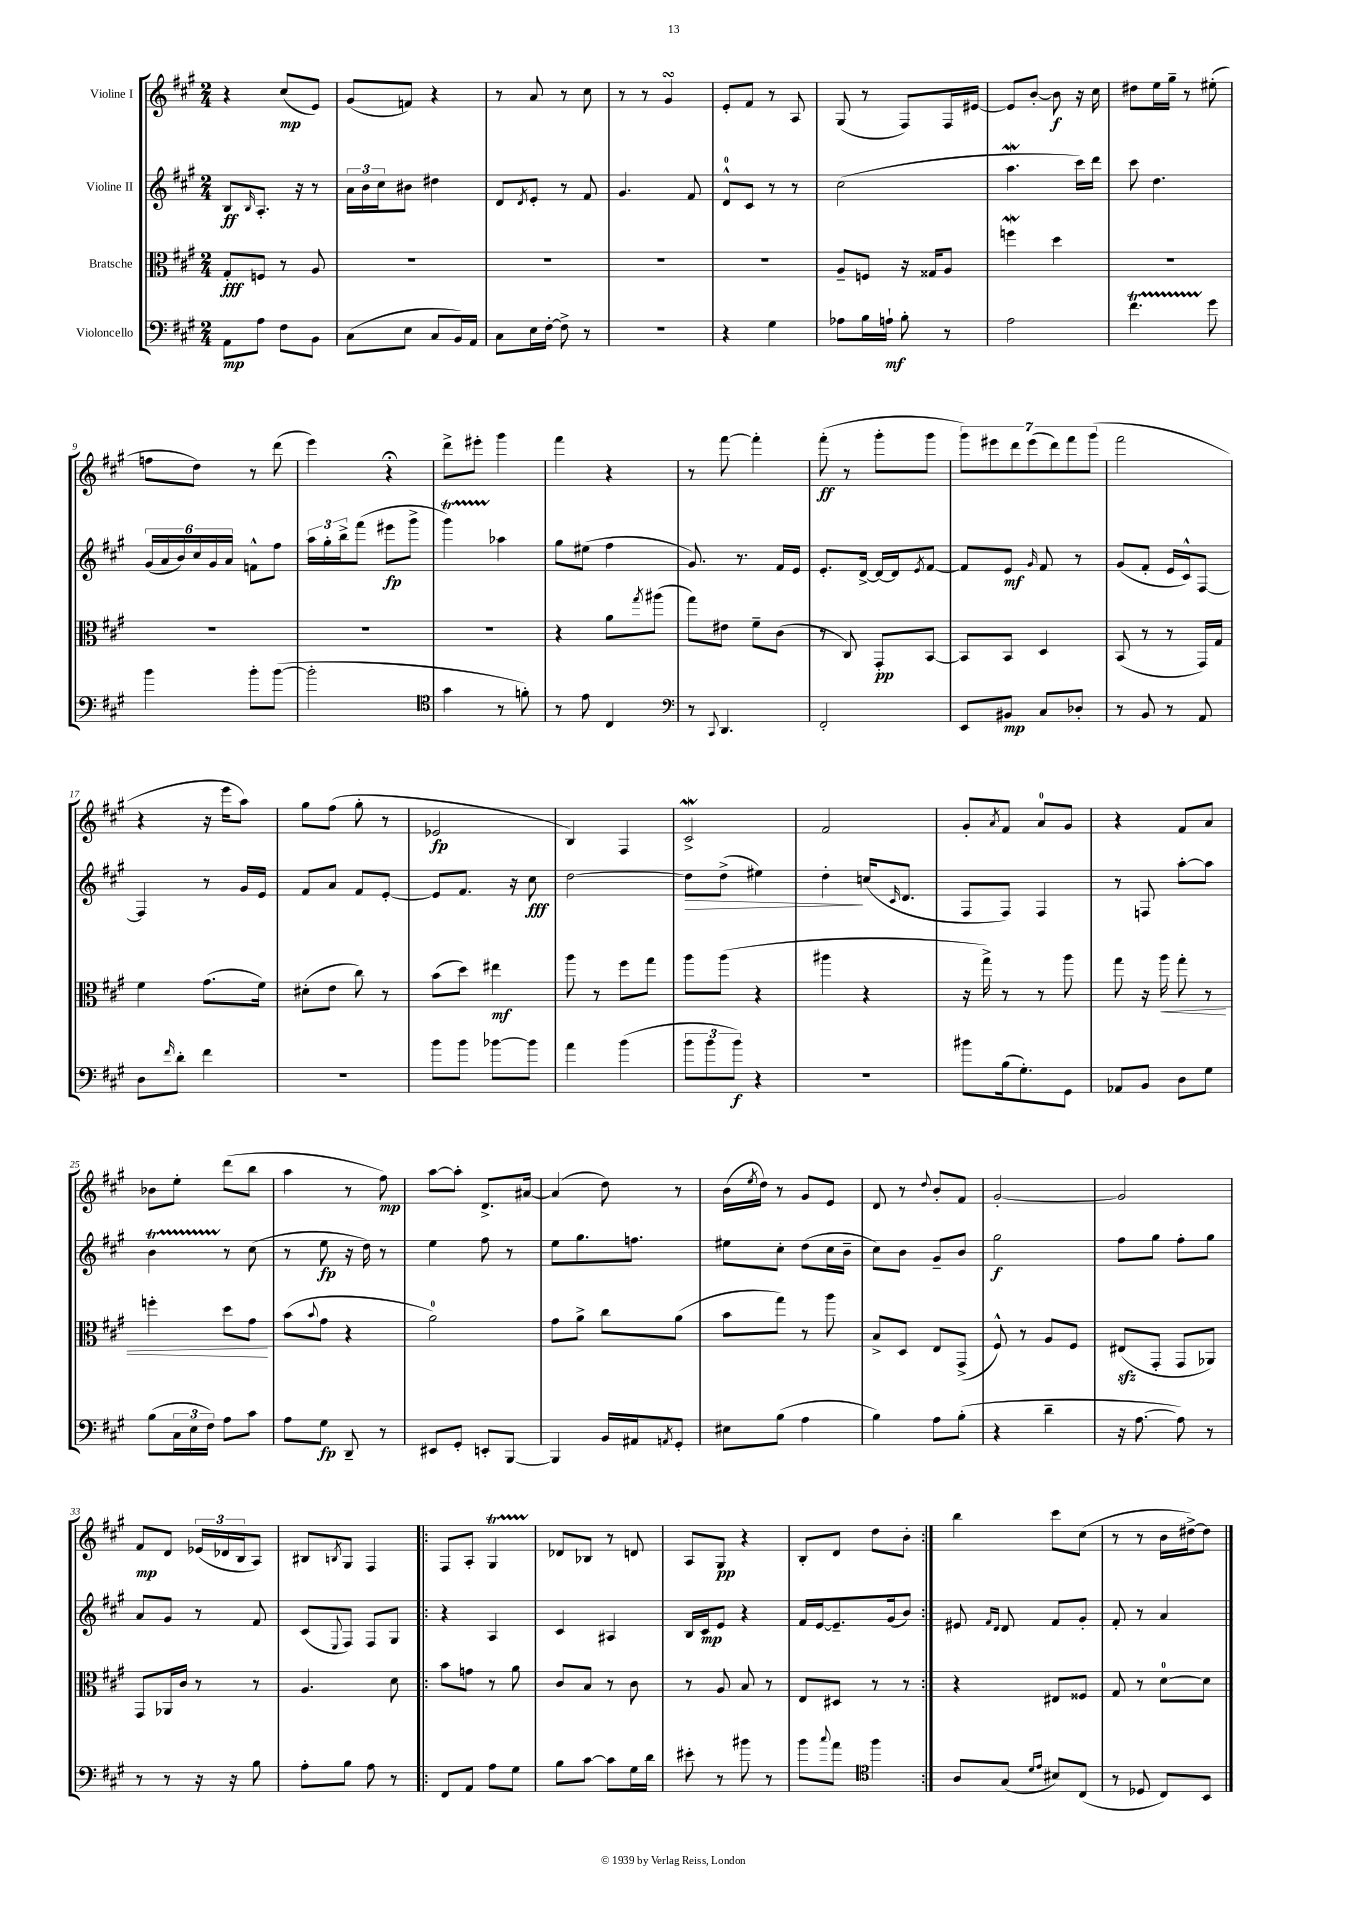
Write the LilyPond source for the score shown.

<<
\new StaffGroup <<
\new Staff = "s0" \with { instrumentName = "Violine I" } {
    \clef treble \key a \major \numericTimeSignature \time 2/4
    r4 cis''8\mp( e'8) |
    gis'8( f'8) r4 |
    r8 a'8 r8 cis''8 |
    r8 r8 gis'4\turn |
    e'8-. fis'8 r8 a8 |
    gis8( r8 fis8) fis16 eis'16~ |
    eis'8 b'8~-. b'8\f r16 cis''16 |
    dis''8 e''16 gis''16-- r8 eis''8-.( |
    f''8 d''8) r8 d'''8( |
    e'''4) r4\fermata |
    d'''8-> eis'''8-. gis'''4 |
    fis'''4 r4 |
    r8 fis'''8~ fis'''4-. |
    fis'''8-.\ff( r8 gis'''8-. gis'''8 |
    \tuplet 7/4 { gis'''8) eis'''8 d'''8 eis'''8( d'''8) fis'''8 gis'''8( } |
    fis'''2 |
    r4 r16 e'''16 a''8) |
    gis''8 fis''8( gis''8-. r8 |
    ees'2\fp |
    b4) fis4 |
    cis'2->\mordent |
    fis'2 |
    gis'8-. \acciaccatura { a'8 } fis'8 a'8-0 gis'8 |
    r4 fis'8 a'8 |
    bes'8 e''8-. d'''8( b''8 |
    a''4 r8 fis''8\mp) |
    a''8~ a''8-. d'8.-> ais'16~ |
    ais'4( d''8) r8 |
    b'16( \acciaccatura { e''8 } d''16) r8 gis'8 e'8 |
    d'8 r8 \appoggiatura { d''8 } b'8-. fis'8 |
    gis'2~-. |
    gis'2 |
    fis'8\mp d'8 \tuplet 3/2 { ees'16( des'16 b16 } a8) |
    bis8 \acciaccatura { b8 } gis8 fis4 |
    \repeat volta 2 { fis8 a8-. gis4\startTrillSpan |
    des'8\stopTrillSpan bes8 r8 d'8 |
    a8 gis8\pp r4 |
    b8-. d'8 d''8 b'8-. | }
    b''4 cis'''8 cis''8( |
    r8 r8 b'16 dis''16~->) dis''8 \bar "|." |
}
\new Staff = "s1" \with { instrumentName = "Violine II" } {
    \clef treble \key a \major \numericTimeSignature \time 2/4
    b8\ff \grace { b16 } a8.-. r16 r8 |
    \tuplet 3/2 { a'16 b'16 cis''16 } bis'8 dis''4 |
    d'8 \acciaccatura { d'8 } e'8-. r8 fis'8 |
    gis'4. fis'8 |
    d'8-0-^ cis'8 r8 r8 |
    cis''2( |
    a''4.\mordent cis'''16) d'''16 |
    cis'''8 d''4. |
    \tuplet 6/4 { gis'16( a'16 b'16) cis''16 gis'16 a'16 } f'8-^ fis''8 |
    \tuplet 3/2 { a''16 gis''16-. b''16-> } fis'''8( eis'''8\fp gis'''8-> |
    gis'''4\startTrillSpan) aes''4\stopTrillSpan |
    gis''8 eis''8( fis''4 |
    gis'8.) r8. fis'16 e'16 |
    e'8.-. d'16~-> d'16~ d'16 \acciaccatura { e'8 } fis'8~ |
    fis'8 e'8\mf \grace { gis'16 } fis'8 r8 |
    gis'8( fis'8-. e'16 cis'16-^) fis8~ |
    fis4 r8 gis'16 e'16 |
    fis'8 a'8 fis'8 e'8~-. |
    e'8 fis'8. r16 cis''8\fff |
    d''2~ |
    d''8\> d''8->( eis''4) |
    d''4-.\! c''16( \grace { cis'16 } d'8. |
    fis8 fis8) fis4 |
    r8 f8 a''8~-. a''8 |
    b'4\startTrillSpan r8\stopTrillSpan cis''8( |
    r8 e''8\fp r16 d''16) r8 |
    e''4 fis''8 r8 |
    e''8 gis''8. f''8. |
    eis''8 cis''8-. d''8( cis''16 b'16-- |
    cis''8) b'8 gis'8-- b'8 |
    gis''2\f |
    fis''8 gis''8 fis''8-. gis''8 |
    a'8 gis'8 r8 fis'8 |
    cis'8( \appoggiatura { e8 } fis8) fis8 gis8 |
    \repeat volta 2 { r4 a4 |
    cis'4 ais4 |
    b16 cis'16\mp e'8 r4 |
    fis'16 e'16~ e'8.-- gis'16( b'8) | }
    eis'8 \grace { fis'16 d'16 } d'8 fis'8 gis'8-. |
    fis'8-. r8 a'4 \bar "|." |
}
\new Staff = "s2" \with { instrumentName = "Bratsche" } {
    \clef alto \key a \major \numericTimeSignature \time 2/4
    gis8-.\fff f8 r8 a8 |
    R2 |
    R2 |
    R2 |
    R2 |
    a8-- f8 r16 gisis16 a8 |
    f''4\mordent d''4 |
    R2 |
    R2 |
    R2 |
    R2 |
    r4 a'8 \acciaccatura { gis''8 } ais''8( |
    gis''8) eis'8 fis'8-- cis'8( |
    r8 cis8) gis,8-.\pp b,8~ |
    b,8 b,8 d4 |
    b,8( r8 r8 gis,16) gis16 |
    fis'4 gis'8.( fis'16) |
    dis'8-.( e'8 cis''8) r8 |
    b'8( d''8) eis''4\mf |
    a''8 r8 fis''8 gis''8 |
    a''8 a''8( r4 |
    ais''4 r4 |
    r16 gis''16->) r8 r8 a''8 |
    gis''8 r16 a''16\< gis''8-. r8 |
    f''4-. d''8 gis'8\! |
    b'8( \appoggiatura { b'8 } gis'8 r4 |
    a'2-0) |
    gis'8 a'8-> cis''8 a'8( |
    b'8 gis''8) r8 a''8 |
    b8-> d8 e8 gis,8->( |
    fis8-^) r8 a8 fis8 |
    eis8\sfz( gis,8-. gis,8 aes,8) |
    gis,8 aes,16 cis'16 r8 r8 |
    a4. d'8 |
    \repeat volta 2 { b'8 g'8 r8 a'8 |
    cis'8 b8 r8 cis'8 |
    r8 a8 b8 r8 |
    e8 dis8 r8 r8 | }
    r4 eis8 fisis8 |
    gis8 r8 d'8-0~ d'8 \bar "|." |
}
\new Staff = "s3" \with { instrumentName = "Violoncello" } {
    \clef bass \key a \major \numericTimeSignature \time 2/4
    a,8\mp a8 fis8 b,8 |
    cis8( e8 cis8 b,16) a,16 |
    cis8 e16 fis16~-. fis8-> r8 |
    R2 |
    r4 gis4 |
    aes8 b16 a16-!\mf b8-. r8 |
    a2 |
    fis'4.\startTrillSpan gis'8\stopTrillSpan |
    b'4 b'8-. b'8~( |
    b'2-. |
    \clef tenor gis'4 r8 f'8-.) |
    r8 e'8 cis4 |
    \clef bass r8 \appoggiatura { cis,8 } d,4. |
    fis,2-. |
    e,8 bis,8\mp cis8 des8-. |
    r8 b,8 r8 a,8 |
    d8 \grace { fis'16 } d'8-. fis'4 |
    R2 |
    b'8 b'8 bes'8~ bes'8 |
    a'4 b'4( |
    \tuplet 3/2 { b'8 b'8 b'8\f) } r4 |
    R2 |
    bis'8 b16( gis8.-.) gis,8 |
    aes,8 b,8 d8 gis8 |
    b8( \tuplet 3/2 { cis16 e16 fis16) } a8 cis'8 |
    a8 gis8\fp d,8-- r8 |
    eis,8 gis,8-. e,8-. b,,8~ |
    b,,4 b,16 ais,16 \acciaccatura { a,8 } gis,8-. |
    eis8 b8( a4 |
    b4) a8 b8-.( |
    r4 d'4-- |
    r16 a8.~ a8) r8 |
    r8 r8 r16 r16 b8 |
    a8-. b8 a8 r8 |
    \repeat volta 2 { fis,8 a,8 a8 gis8 |
    b8 cis'8~ cis'8 gis16 d'16 |
    eis'8-. r8 bis'8 r8 |
    b'8 \appoggiatura { cis''8 } a'8 \clef tenor fis''4 | }
    a8 gis8( \grace { d'16 e'16 } bis8) cis8( |
    r8 des8 cis8) b,8 \bar "|." |
}
>>
>>
